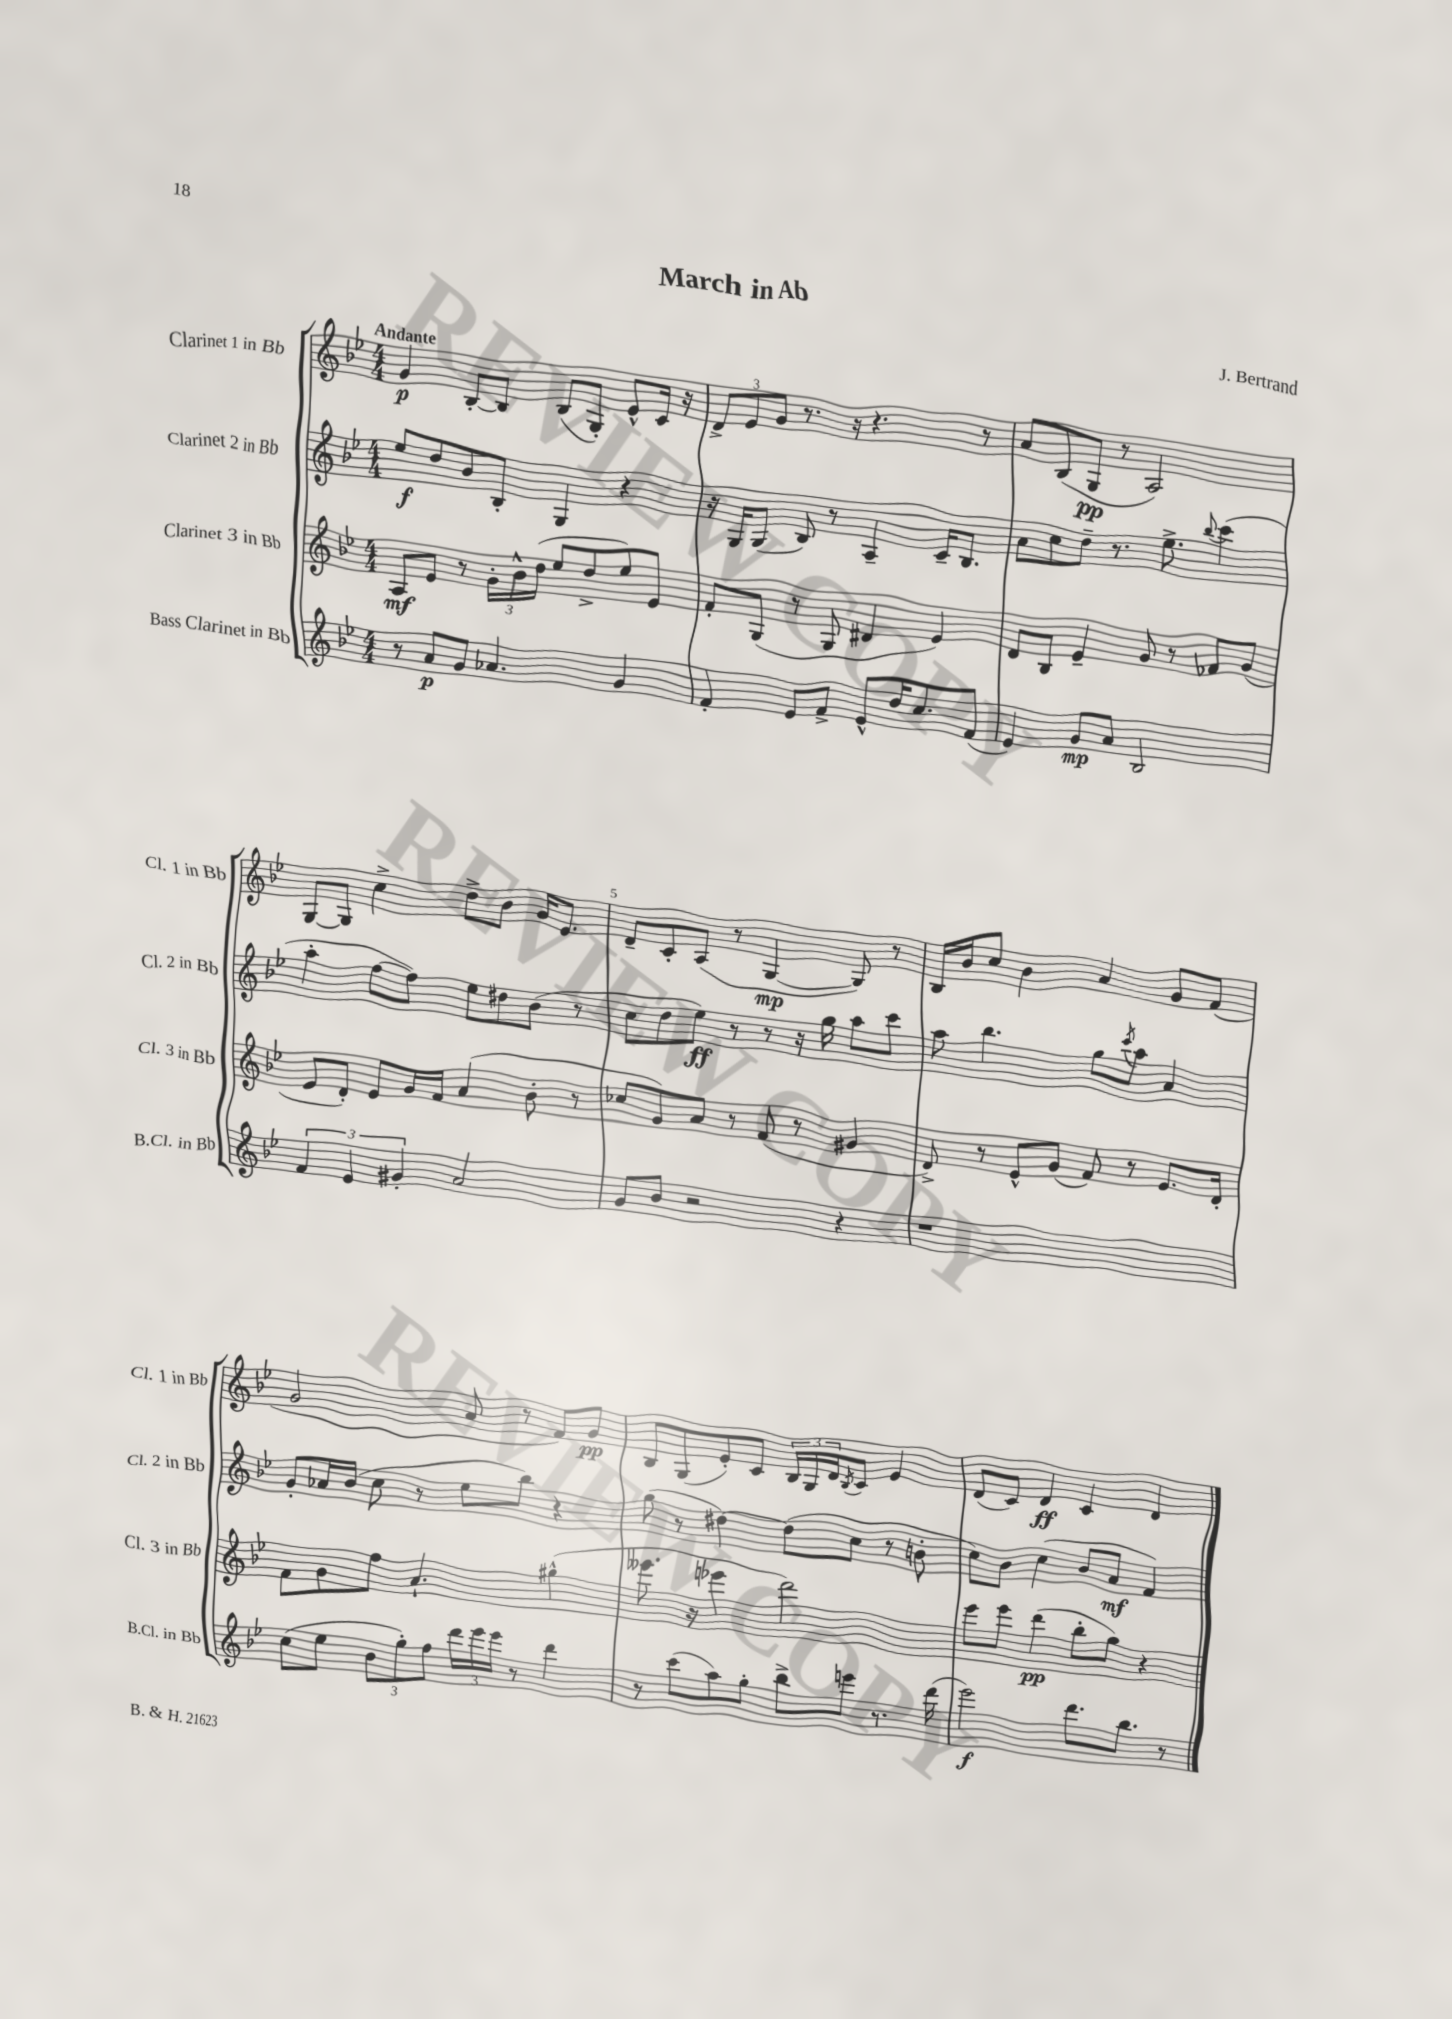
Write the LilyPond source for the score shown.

\header { title = "March in Ab" composer = "J. Bertrand" }
<<
\new StaffGroup <<
\new Staff = "s0" \with { instrumentName = "Clarinet 1 in Bb" shortInstrumentName = "Cl. 1 in Bb" } {
    \clef treble \key bes \major \numericTimeSignature \time 4/4 \tempo "Andante"
    g'4\p bes8~-. bes8 bes8( g8-.) ees'8-^ c'16 r16 |
    \tuplet 3/2 { d'8-> ees'8 g'8 } r8. r16 r4. r8 |
    a'8 bes8( g8\pp r8 a2) |
    g8~ g8 c''4-> d''8-> bes'8 g'16 ees'8. |
    d'8-- c'8-. a8( r8 g4~\mp g8) r8 |
    bes16 bes'16 c''8 bes'4 a'4 g'8 f'8( |
    g'2 a'8 r8 f'8) g'8\pp |
    bes8 g8( ees'8-.) c'8 \tuplet 3/2 { bes16 g16 d'16 } \acciaccatura { bes8 } c'8 ees'4 |
    d'8( c'8) d'4\ff c'4 d'4 \bar "|." |
}
\new Staff = "s1" \with { instrumentName = "Clarinet 2 in Bb" shortInstrumentName = "Cl. 2 in Bb" } {
    \clef treble \key bes \major \numericTimeSignature \time 4/4
    ees''8\f d''8 bes'8 bes8-. g4 r4 |
    r16 g16 g8( bes8) r8 a4-- c'16-- bes8. |
    a'8 c''8 d''8-- r8. ees''8.-> \appoggiatura { bes''8 } c'''4( |
    a''4-. f''8~ f''8) ees''8 dis''8 bes'8( r8 |
    c''8 d''8 ees''8\ff) r8 r8 r16 g''16 a''8 c'''8 |
    a''8 bes''4. g''8 \acciaccatura { c'''8 } a''8 a'4 |
    g'8-. aes'16 bes'16( c''8 r8 ees''8 bes''8) r4 |
    g''8( r8 dis''4~) dis''8( c''8 r8 b'8-. |
    c''8) bes'8 c''4( bes'8 a'8\mf f'4) \bar "|." |
}
\new Staff = "s2" \with { instrumentName = "Clarinet 3 in Bb" shortInstrumentName = "Cl. 3 in Bb" } {
    \clef treble \key bes \major \numericTimeSignature \time 4/4
    a8\mf ees'8 r8 \tuplet 3/2 { g'16-. bes'16-^ d''16( } ees''8 d''8-> ees''8) ees'8 |
    f'8-. g8( r8 g8 dis'4 ees'4) |
    d'8 bes8 ees'4-- g'8 r8 fes'8 g'8( |
    ees'8 d'8-.) ees'8 g'16 f'16 a'4( bes'8-. r8 |
    ces''8 g'8) a'8 r8 f'8( r8 gis'4 |
    d'8->) r8 ees'8-^ g'8( f'8) r8 ees'8. d'16-. |
    f'8 g'8 f''8 a'4.-! gis''4-^( |
    eeses'''8. r16 ees'''4 d'''2) |
    ees'''8 ees'''8 d'''4\pp( bes''8-. g''8) r4 \bar "|." |
}
\new Staff = "s3" \with { instrumentName = "Bass Clarinet in Bb" shortInstrumentName = "B.Cl. in Bb" } {
    \clef treble \key bes \major \numericTimeSignature \time 4/4
    r8 a'8\p g'8 aes'4. g'4 |
    f'4-. ees'8 f'8-> ees'8-^ d''16 c''8. f'8( |
    ees'4) g'8\mp a'8 bes2 |
    \tuplet 3/2 { f'4 ees'4 gis'4-. } a'2 |
    g'8 bes'8 r2 r4 |
    r1 |
    c''8( ees''8 \tuplet 3/2 { bes'8 g''8-.) f''8 } \tuplet 3/2 { d'''16 ees'''16 ees'''16 } r8 d'''4 |
    r8 c'''8( a''8) g''8-. bes''8-> e'''8 r8. d'''16( |
    ees'''2\f) d'''8. bes''8. r8 \bar "|." |
}
>>
>>
\layout { \context { \Score \override BarNumber.break-visibility = ##(#f #t #t) barNumberVisibility = #(every-nth-bar-number-visible 5) } }
